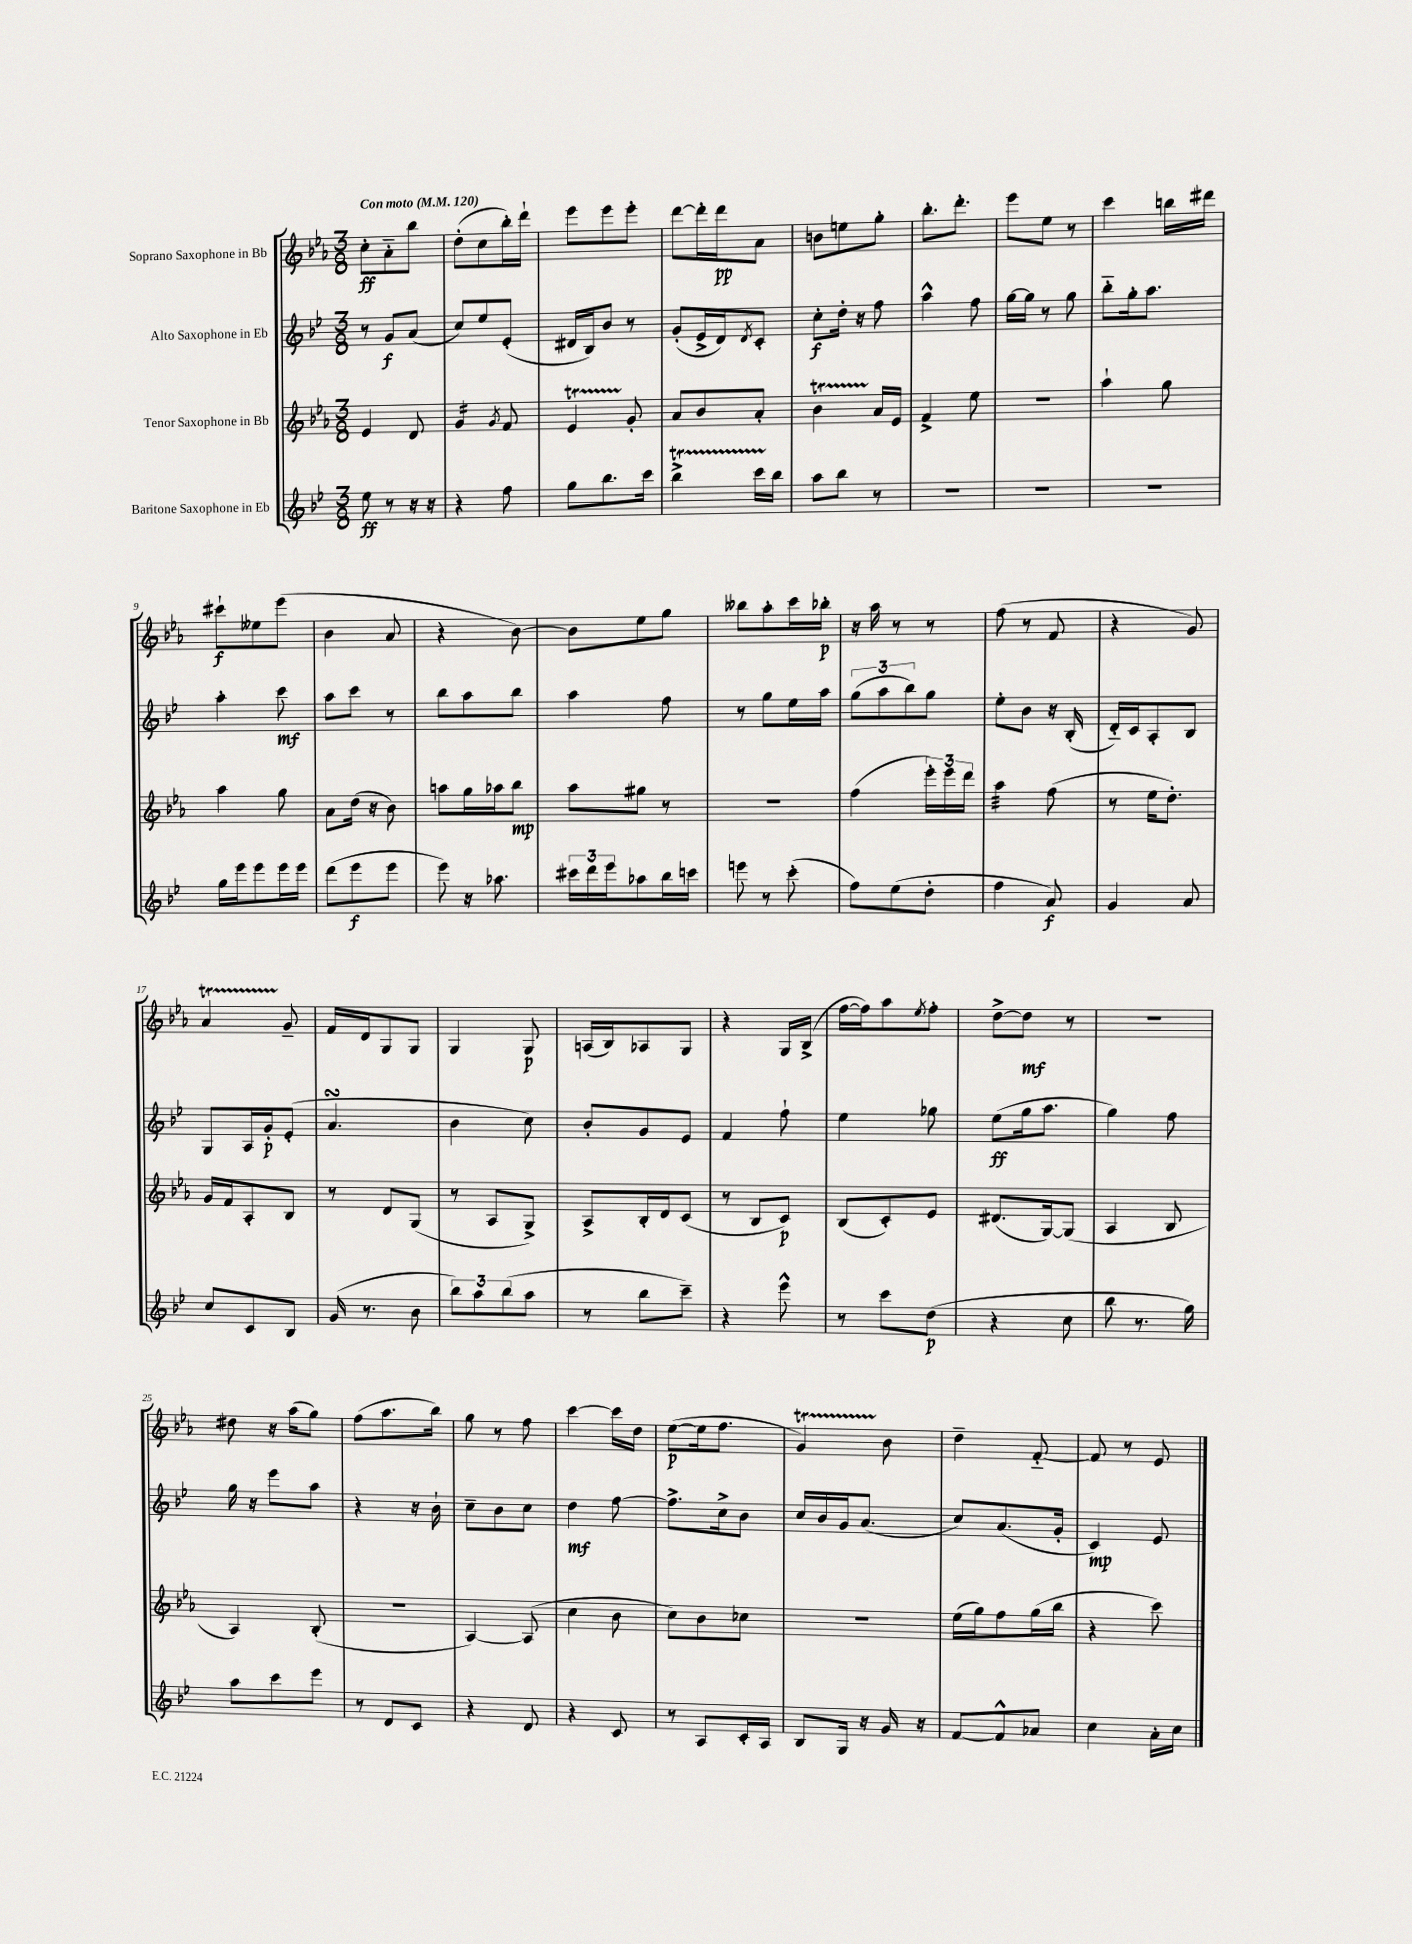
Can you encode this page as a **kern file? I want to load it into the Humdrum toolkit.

**kern	**kern	**kern	**kern
*staff4	*staff3	*staff2	*staff1
*clefG2	*clefG2	*clefG2	*clefG2
*k[b-e-]	*k[b-e-a-]	*k[b-e-]	*k[b-e-a-]
*M3/8	*M3/8	*M3/8	*M3/8
*MM120	*MM120	*MM120	*MM120
8ee-	4e-	8r	8cc'
8r	.	8g	8a-'~
16r	8d	(8a	8bb-
16r	.	.	.
=	=	=	=
4r	4g	8cc)	(8dd'
.	.	8ee-	8cc
.	8qg	.	.
8ff	8f	(8e-'	16bb-')
.	.	.	16ddd`
=	=	=	=
8gg	4e-	16d#	8eee-
.	.	16B-)	.
8.bb-	.	8b-	8eee-
.	8g'	8r	8eee-'
16ccc	.	.	.
=	=	=	=
4bb-^	8a-	(8g'	[8ddd
.	8b-	16e-^	16ddd']
.	.	16d)	16ddd
.	.	8qd	.
16ccc	8a-'	8c'	8a-
16bb-	.	.	.
=	=	=	=
8aa	4b-	8cc'	8b
8bb-	.	16dd'	8ee
.	.	16r	.
8r	16a-	8ff	8gg'
.	16e-	.	.
=	=	=	=
4.r	4f^	4aa^^	8.bb-'
.	.	.	8.ddd'
.	8ee-	8ff	.
=	=	=	=
4.r	4.r	[16gg	8eee-
.	.	16gg]	.
.	.	8r	8ee-
.	.	8gg	8r
=	=	=	=
4.r	4aa-`	8bb-'~	4ccc
.	.	16gg'	.
.	.	8.aa	.
.	8gg	.	16bb
.	.	.	16ddd#
=	=	=	=
16gg	4aa-	4aa'	8ccc#`
16eee-	.	.	.
8eee-	.	.	8ee--
16eee-	8gg	8ccc	(8eee-
16eee-	.	.	.
=	=	=	=
(8ddd	8a-	8aa	4b-
8eee-	(16dd	8ccc	.
.	16r	.	.
8eee-	8b-)	8r	8a-
=	=	=	=
8eee-)	8aa	8bb-	4r
16r	16gg	8aa	.
8.aa-	16aa-	.	.
.	8bb-	8bb-	[8b-)
=	=	=	=
24ccc#	8aa-	4aa	8b-]
24ddd	.	.	.
24eee-	.	.	.
8aa-	8gg#	.	8ee-
16bb-	8r	8ff	8gg
16ccc	.	.	.
=	=	=	=
8eee	4.r	8r	8bb--
8r	.	8gg	8aa-'
(8ccc'	.	16ee-	16ccc
.	.	16aa	16bb-'
=	=	=	=
8ff)	(4ff	(12gg	16r
.	.	.	16aa-
.	.	12aa	.
(8ee-	.	.	8r
.	.	12bb-)	.
8dd'	24eee-')	8gg	8r
.	24eee-	.	.
.	24ddd	.	.
=	=	=	=
4ff	4aa-	8ee-'	(8ff
.	.	8b-	8r
8a)	(8ff	16r	8f
.	.	(16B-'	.
=	=	=	=
4g	8r	16d'~)	4r
.	.	16c	.
.	16ee-	8A'	.
.	8.dd')	.	.
8a	.	8B-	8g)
=	=	=	=
8cc	16g	8G	4a-
.	16f	.	.
8c	8A-'	16A	.
.	.	16g'	.
8B-	8B-	(8e-'	8g~
=	=	=	=
(16g	8r	4.a	16f
8.r	.	.	16d
.	8d	.	8G
8b-	(8G	.	8G
=	=	=	=
12bb-)	8r	4b-	4G
12aa	.	.	.
.	8A-	.	.
(12bb-	.	.	.
8aa	8G^)	8cc)	8G
=	=	=	=
8r	8A-^	8b-'	(16A
.	.	.	16B-)
8bb-	16B-'	8g	8A-
.	16d	.	.
8ccc~)	(8c	8e-	8G
=	=	=	=
4r	8r	4f	4r
.	8B-	.	.
8eee-^^	8c)	8ff`	16G
.	.	.	(16B-^
=	=	=	=
8r	(8B-	4ee-	[16ff
.	.	.	16ff])
8ccc	8c')	.	8aa-
.	.	.	8qee-
(8dd	8e-	8gg-	8ff'
=	=	=	=
4r	(8.d#	(8ee-	[8dd^
.	.	16gg	8dd]
.	[16G)	8.aa	.
8cc	(8G]	.	8r
=	=	=	=
8bb-	4A-	4gg)	4.r
8.r	.	.	.
.	8B-	8ff	.
16gg)	.	.	.
=	=	=	=
8aa	4A-)	16gg	8dd#
.	.	16r	.
8ccc	.	8eee-	16r
.	.	.	(16aa-
8eee-	(8B-'	8aa	8gg)
=	=	=	=
8r	4.r	4r	(8ff
8d	.	.	8.aa-
8c	.	16r	.
.	.	16b-`	16bb-)
=	=	=	=
4r	[4A-)	8cc~	8gg
.	.	8b-	8r
8d	(8A-]	8cc	8ff
=	=	=	=
4r	4cc	4dd	[4ccc
8c	8b-	[8ff	16ccc]
.	.	.	16dd
=	=	=	=
8r	8cc)	8.ff^]	([8ee-
8A	8b-	.	16ee-]
.	.	16cc^	8.ff
16c'	8cc-	8b-	.
16A	.	.	.
=	=	=	=
8B-	4.r	16cc	4g)
.	.	16b-	.
16G	.	16g	.
16r	.	(8.a	.
16g	.	.	8b-
16r	.	.	.
=	=	=	=
[8f	(16ee-	8cc)	4dd~
.	16gg)	.	.
8f^^]	8ff	(8.a	.
8a-	(16gg	.	[8f'~
.	16bb-	16g'	.
=	=	=	=
4cc	4r	4c)	8f]
.	.	.	8r
16a'	8ccc)	8e-	8e-
16cc	.	.	.
==	==	==	==
*-	*-	*-	*-
